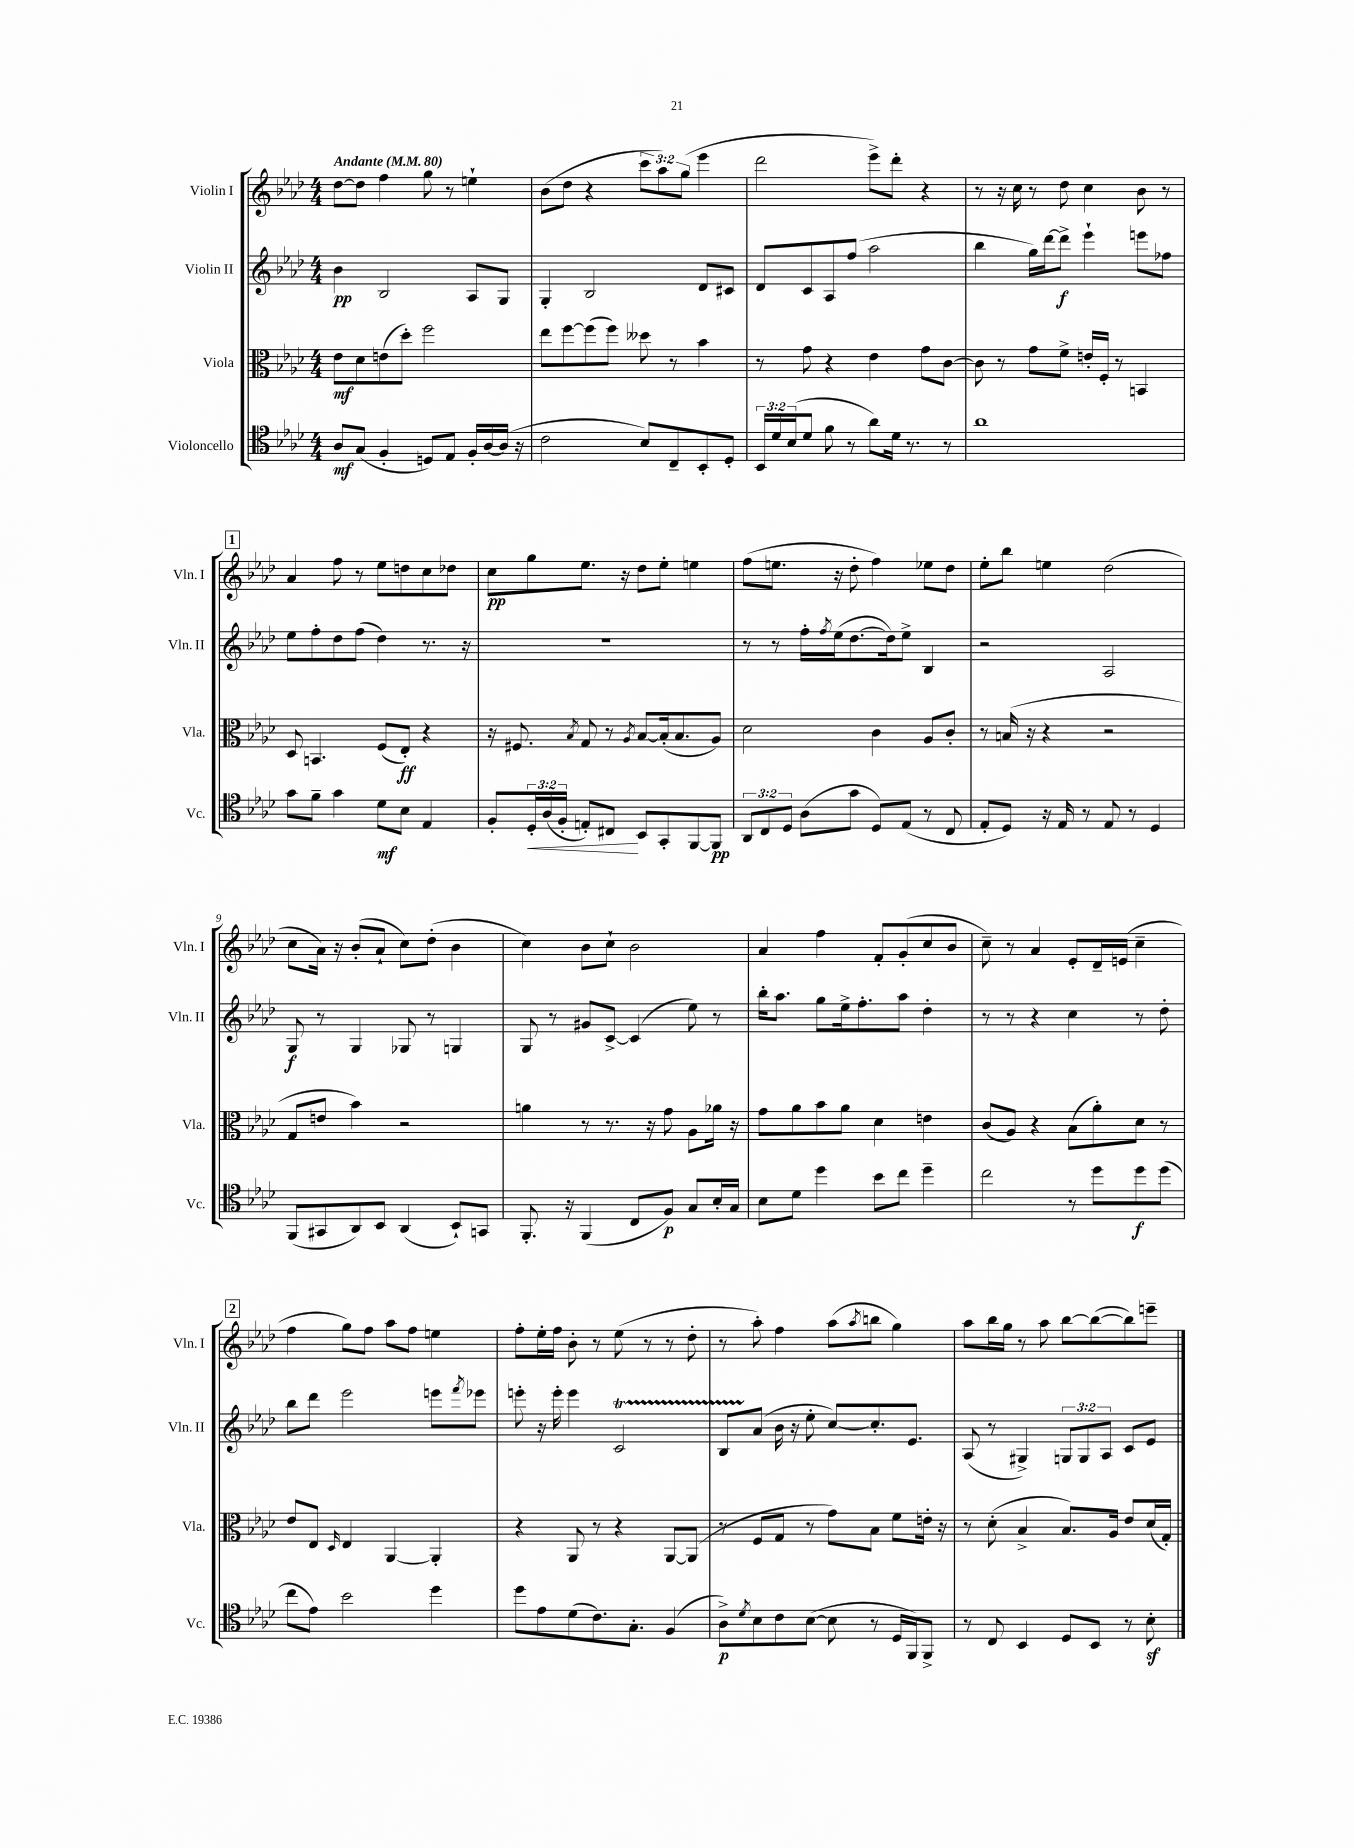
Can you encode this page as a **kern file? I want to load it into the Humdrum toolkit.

**kern	**kern	**kern	**kern
*staff4	*staff3	*staff2	*staff1
*clefC4	*clefC3	*clefG2	*clefG2
*k[b-e-a-d-]	*k[b-e-a-d-]	*k[b-e-a-d-]	*k[b-e-a-d-]
*M4/4	*M4/4	*M4/4	*M4/4
*MM80	*MM80	*MM80	*MM80
8A-/L	8e-\L	4b-\	[8dd-\L
(8G/J	8d-\	.	8dd-\]J
4F'/	(8e\	2B-/	4ff\
.	8dd-'\J)	.	.
8D/L)	2ff\	.	8gg\
8E-/J	.	.	8r
16F'/LL	.	8A-/L	4ee`\
[16A-/	.	.	.
(16A-/]JJ	.	8G/J	.
16r	.	.	.
=	=	=	=
2c\	8ee-\L	4G'/	(8b-\L
.	[8ff\	.	8dd-\J
.	(8ff\]	2B-/	4r
.	8ff\J)	.	.
8B-/L)	8dd--\	.	12ccc\L
.	.	.	12aa-\)
8C~/	8r	.	.
.	.	.	(12gg\J
8BB-'/	4b-\	8d-/L	4eee-\
8D-'/J	.	8c#/J	.
=	=	=	=
24BB-/LL	8r	8d-/L	2ddd-\
24d-/	.	.	.
(24B-/J	.	.	.
8d-/J	8g\	8c/	.
8f\	4r	8A-/	.
8r	.	(8ff/J	.
8a-\L)	4e-\	2aa-\	8eee-^\L)
16d-\Jk	.	.	8ddd-'\J
8.r	.	.	.
.	8g\L	.	4r
8r	[8c\J	.	.
=	=	=	=
1a-	8c\]	4bb-\	8r
.	8r	.	16r
.	.	.	16cc\
.	8g\L	16gg\LL)	8r
.	.	[16ddd-\J	.
.	8f^\J	8ddd-^\]J	8dd-\
.	16e'/LL	4eee-`\	4cc\
.	16F'/JJ	.	.
.	8r	.	.
.	4BB/	8eee\L	8b-\
.	.	8ff-\J	8r
=	=	=	=
8g\L	8D-/	8ee-\L	4a-/
8f~\J	4.BB/	8ff'\	.
4g\	.	8dd-\	8ff\
.	.	(8ff\J	8r
8d-\L	(8F/L	4dd-\)	8ee-\L
8B-\J	8E-'/J)	.	8dd\
4E-/	4r	8.r	8cc\
.	.	.	8dd-\J
.	.	16r	.
=	=	=	=
8F'/L	16r	1r	8cc\L
.	8.F#/	.	.
24D-'/L	.	.	8gg\
(24A-/	.	.	.
24F'/JJ	.	.	.
.	8qB-/	.	.
8E'/L)	8G/	.	8.ee-\J
8C#/J	8r	.	.
.	.	.	16r
.	8qA-/	.	.
8BB-/L	[8B-/L	.	8dd-\L
8GG'/	(16B-'/]k	.	8ee-'\J
.	8.B-/	.	.
[8FF/	.	.	4ee\
8FF/]J	8A-/J)	.	.
=	=	=	=
12AA-/L	2d-\	8r	(8ff\L
12C/	.	.	.
.	.	8r	8.ee\J
12D-/J	.	.	.
(8A-\L	.	16ff'\LL	.
.	.	8qff/	.
.	.	(16ee-\J	16r
8g\J	.	[8.dd-\	8dd-'\
8D-/L)	4c\	.	4ff\)
.	.	16dd-\]k)	.
(8E-/J	.	8ee-^\J	.
8r	8A-/L	4B-/	8ee-\L
8C/	8c'/J	.	8dd-\J
=	=	=	=
8E-'/L	8r	2r	8ee-'\L
8D-/J)	(16B/	.	8bb-\J
.	16r	.	.
16r	4r	.	4ee\
16E-/	.	.	.
8r	.	.	.
8E-/	2r	2A-/	(2dd-\
8r	.	.	.
4D-/	.	.	.
=	=	=	=
(8FF/L	8G/L	8G/	8cc\L
8GG#/	8e/J	8r	16a-\Jk)
.	.	.	16r
8AA-/)	4b-\)	4G/	(8b-'/L
8BB-/J	.	.	8a-`/J
(4AA-/	2r	8G-/	8cc\L)
.	.	8r	(8dd-'\J
8BB-`/L)	.	4G/	4b-\
8GG/J	.	.	.
=	=	=	=
8.FF'/	4a\	8G/	4cc\)
.	.	8r	.
16r	.	.	.
(4FF/	8r	8g#/L	8b-\L
.	8.r	[8c^/J	8cc`\J
8C/L	.	(4c/]	2b-\
.	16r	.	.
8F/J)	8g\	.	.
8G/L	8A-\L	8ee-\)	.
16B-'/L	16a-\Jk	8r	.
16G/JJ	16r	.	.
=	=	=	=
8B-\L	8g\L	16bb-'\LK	4a-/
.	.	8.aa-\J	.
8d-\J	8a-\	.	.
4dd-\	8b-\	8gg\L	4ff\
.	8a-\J	16ee-^\k	.
.	.	8.ff'\	.
8b-\L	4d-\	.	8f'/L
8cc\J	.	8aa-\J	(8g'/
4dd-~\	4e\	4dd-'\	8cc/
.	.	.	8b-/J
=	=	=	=
2cc\	(8c/L	8r	8cc~\)
.	8A-/J)	8r	8r
.	4r	4r	4a-/
8r	(8B-\L	4cc\	8e-'/L
8dd-\L	8a-'\)	.	16d-~/L
.	.	.	(16e/JJ
8dd-\	8d-\J	8r	4cc~\
(8dd-\J	8r	8dd-'\	.
=	=	=	=
8cc\L	8e-/L	8bb-\L	4ff\
8e-\J)	8E-/J	8ddd-\J	.
.	16qqD-/	.	.
2b-\	4E-/	2eee-\	8gg\L)
.	.	.	8ff\J
.	[4AA-/	.	8aa-\L
.	.	.	8ff\J
4dd-\	4AA-'/]	8eee\L	4ee\
.	.	8qfff/	.
.	.	8eee-\J	.
=	=	=	=
8dd-\L	4r	8eee'\	8ff'\L
8e-\	.	16r	16ee-'\L
.	.	16eee'\	16ff\JJ
(8d-\	8AA-/	4eee\	8b-'\
8.c\)	8r	.	8r
.	4r	2c/	(8ee-\
8.G'\J	.	.	.
.	.	.	8r
(4F/	[8AA-/L	.	8r
.	(8AA-/]J	.	8dd-'\
=	=	=	=
8A-^\L)	8r	8B-/L	8r
8qd-/	.	.	.
8B-\	8F/L	(8a-/J	8aa-'\)
8c\	8G/J	16b-\	4ff\
.	.	16r	.
([8B-\J	8r	8ee-'\	.
8B-\]	8g\L)	[8cc/L)	(8aa-\L
.	.	.	8qaa-/
8r	8B-\J	8.cc'/]	8bb\J
16D-/LL	8f\L	.	4gg\)
16FF/J)	.	8.e-/J	.
8FF^/J	16e'\Jk	.	.
.	16r	.	.
=	=	=	=
8r	8r	(8A-/	8aa-\L
8C/	(8d-'\	8r	16bb-\L
.	.	.	16gg\JJ
4BB-/	4B-^/	4G#^/)	8r
.	.	.	8aa-\
8D-/L	8.B-/L)	12G/L	[8bb-\L
.	.	12G/	.
8BB-/J	.	.	(8bb-\_
.	.	12A-/J	.
.	16A-/Jk	.	.
8r	8e-/L	8c/L	8bb-\])
8B-'\	(16d-/L	8e-/J	8eee~\J
.	16G'/JJ)	.	.
==	==	==	==
*-	*-	*-	*-
